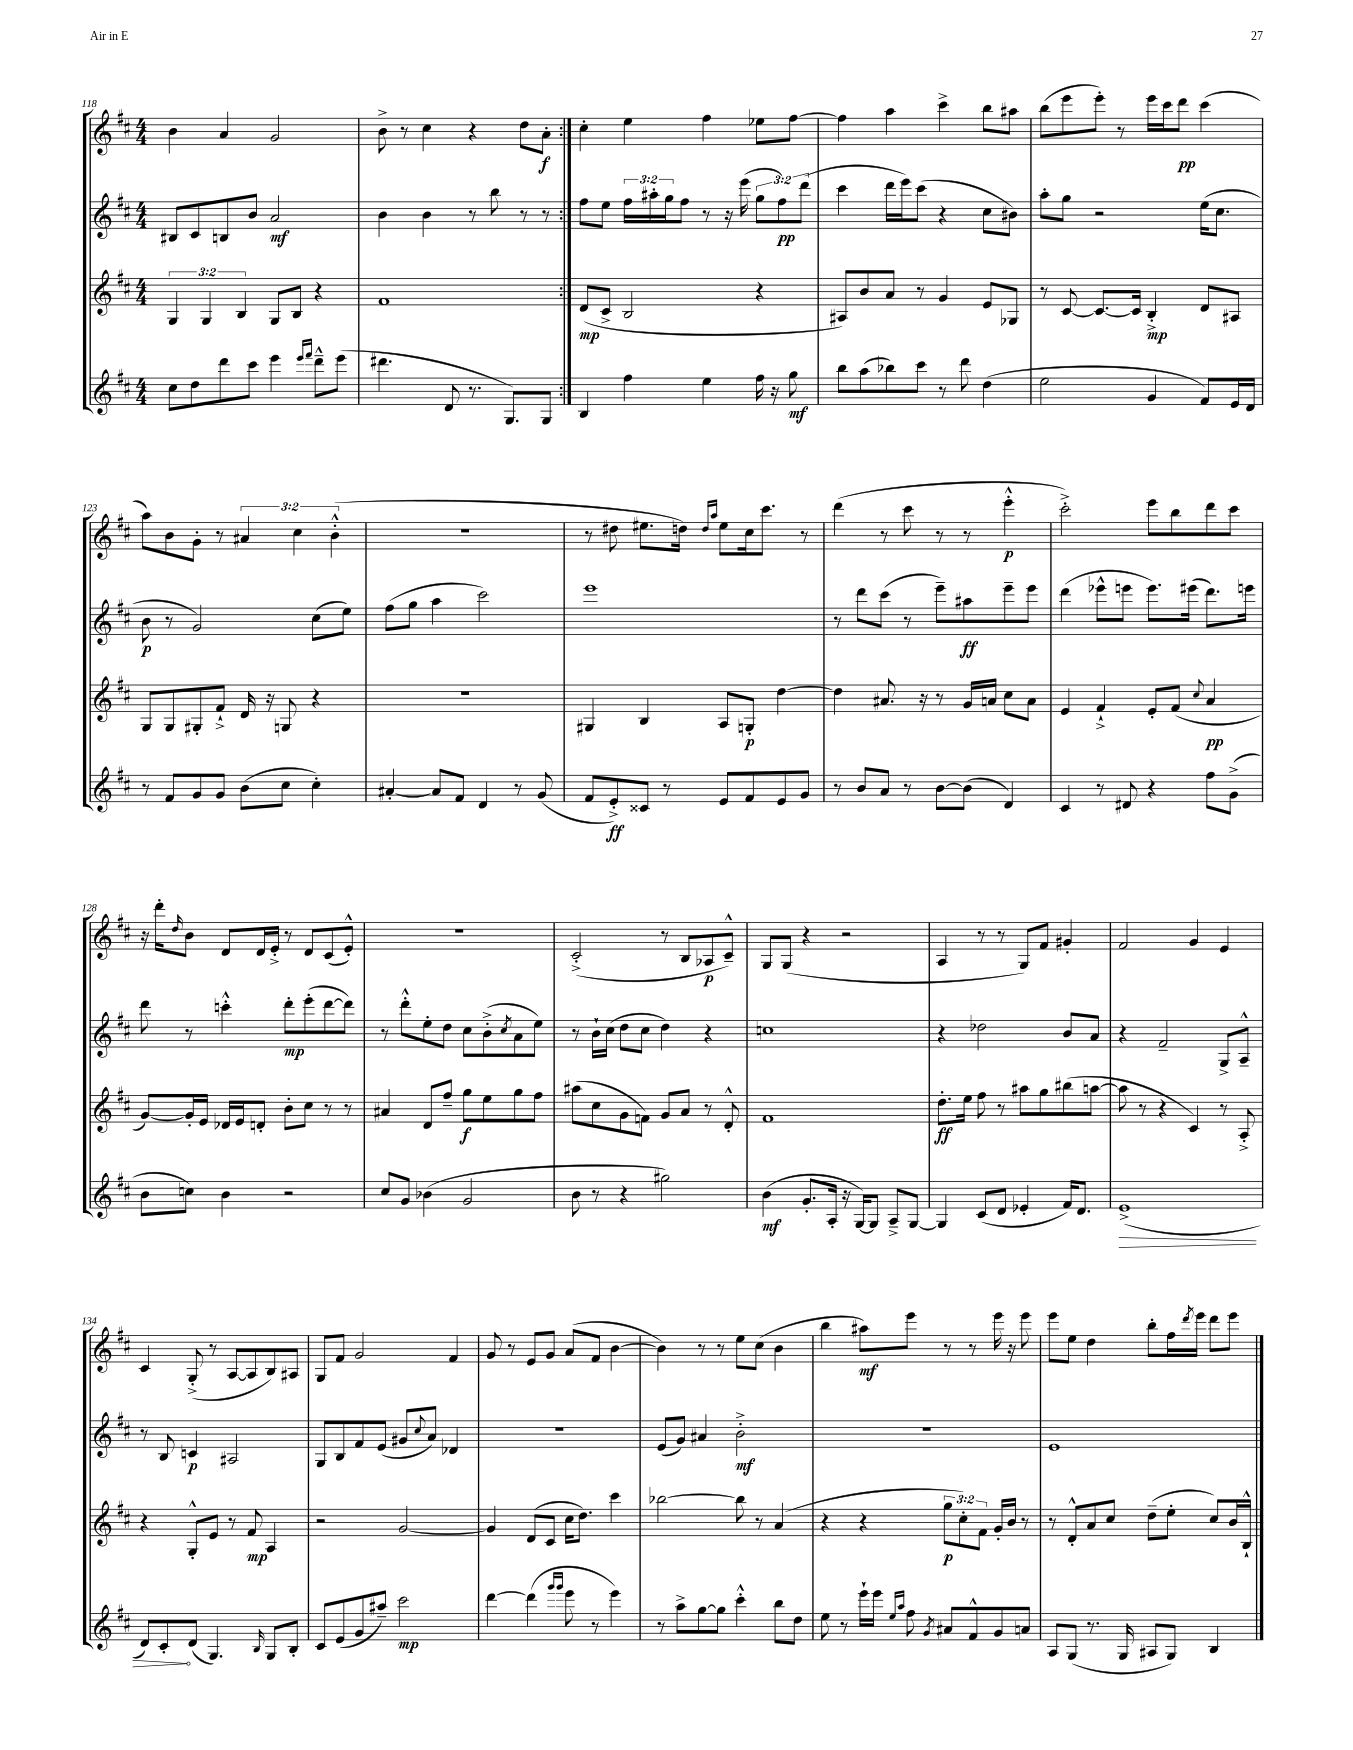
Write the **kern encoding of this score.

**kern	**kern	**kern	**kern
*staff4	*staff3	*staff2	*staff1
*clefG2	*clefG2	*clefG2	*clefG2
*k[f#c#]	*k[f#c#]	*k[f#c#]	*k[f#c#]
*M4/4	*M4/4	*M4/4	*M4/4
8cc#	6G	8B#	4b
8dd	.	8c#	.
.	6G	.	.
8ddd	.	8B	4a
.	6B	.	.
8ccc#	.	8b	.
4eee	8G	2a	2g
.	8B	.	.
16qqeee	.	.	.
16qqfff#	.	.	.
8ddd~^^	4r	.	.
(8eee	.	.	.
=	=	=	=
4.ddd#	1f#	4b	8b^
.	.	.	8r
.	.	4b	4cc#
8d	.	.	.
8.r	.	8r	4r
.	.	8bb	.
8.G)	.	.	.
.	.	8r	8dd
8G	.	8r	8a'
=:|!	=:|!	=:|!	=:|!
4B	(8d	8ff#	4cc#'
.	8c#^	8ee	.
4ff#	2B	24ff#	4ee
.	.	24aa#'	.
.	.	24gg	.
.	.	8ff#	.
4ee	.	8r	4ff#
.	.	16r	.
.	.	(16eee	.
16ff#	4r	12gg	8ee-
16r	.	.	.
.	.	12ff#)	.
8gg	.	.	[8ff#
.	.	(12ddd	.
=	=	=	=
8bb	8A#)	4ccc#	4ff#]
(8aa	8b	.	.
8bb-)	8a	16ddd	4aa
.	.	16eee)	.
8ccc#	8r	(8ccc#	.
8r	4g	4r	4ccc#^
8ddd	.	.	.
(4dd	8e	8cc#	8bb
.	8G-	8b#)	8aa#
=	=	=	=
2ee	8r	8aa'	(8bb
.	[8c#	8gg	8eee
.	8.c#_	2r	8eee')
.	.	.	8r
.	16c#]	.	.
4g	4B'^	.	16eee
.	.	.	16ccc#
.	.	.	8ddd
8f#)	8d	(16ee	(4ccc#
.	.	8.cc#	.
16e	8A#	.	.
16d	.	.	.
=	=	=	=
8r	8G	8b	8aa)
8f#	8G	8r	8b
8g	8G#'	2g)	8g'
8g	8f#`^	.	8r
(8b	16d	.	6a#
.	16r	.	.
8cc#	8G	.	.
.	.	.	6cc#
4cc#')	4r	(8cc#	.
.	.	.	(6b'^^
.	.	8ee)	.
=	=	=	=
[4a#'	1r	(8ff#	1r
.	.	8gg	.
8a#]	.	4aa	.
8f#	.	.	.
4d	.	2ccc#)	.
8r	.	.	.
(8g	.	.	.
=	=	=	=
8f#	4G#	1eee	8r
8e'^)	.	.	8dd#
8c##	4B	.	8.ee#
8r	.	.	.
.	.	.	16dd)
.	.	.	16qqdd
.	.	.	16qqaa
8e	8A	.	8ee#
8f#	8G'	.	16cc#
.	.	.	8.ccc#
8e	[4dd	.	.
8g	.	.	8r
=	=	=	=
8r	4dd]	8r	(4ddd
8b	.	8ddd	.
8a	8.a#	(8ccc#	8r
8r	.	8r	8ccc#
.	16r	.	.
[8b	8r	8eee~)	8r
(8b]	16g	8aa#	8r
.	16a	.	.
4d)	8cc#	8eee~	4eee'^^
.	8a	8eee	.
=	=	=	=
4c#	4e	(4ddd	2ccc#'^)
8r	4f#`^	8eee-^^	.
8d#	.	8eee	.
4r	8e'	8.eee)	8eee
.	(8f#	.	8bb
.	.	(16eee#	.
.	8qqcc#	.	.
8ff#	4a	8.ddd)	8ddd
(8g^	.	.	8ccc#
.	.	16eee	.
=	=	=	=
8b	[8g)	8ddd	16r
.	.	.	16ddd'
.	.	.	16qqdd
8cc)	16g']	8r	8b
.	16e	.	.
4b	16d-	4ccc'^^	8d
.	16e	.	.
.	8d'	.	16d
.	.	.	16e'^
2r	8b'	8ddd'	8r
.	8cc#	(8eee'	8d
.	8r	[8ddd	(8c#
.	8r	8ddd])	8e'^^)
=	=	=	=
8cc#	4a#	8r	1r
8g	.	8ddd'^^	.
(4b-	8d	8ee'	.
.	8ff#~	8dd	.
2g	8gg	8cc#	.
.	8ee	(8b'^	.
.	.	8qcc#	.
.	8gg	8a	.
.	8ff#	8ee)	.
=	=	=	=
8b	(8aa#	8r	(2c#'^
8r	8cc#	16b`	.
.	.	(16cc#	.
4r	8g	8dd	.
.	8f)	8cc#	.
2gg#)	8g	4dd)	8r
.	8a	.	8B
.	8r	4r	8A-
.	8d'^^	.	8c#~^^)
=	=	=	=
(4b	1f#	1cc	8G
.	.	.	(8G
8.g'	.	.	4r
16A'	.	.	.
16r	.	.	2r
[16G)	.	.	.
8G]	.	.	.
8A~^	.	.	.
[8G	.	.	.
=	=	=	=
4G]	8.dd'	4r	4A
.	16ee	.	.
(8c#	8ff#	2dd-	8r
8d	8r	.	8r
4e-'	8aa#	.	8G)
.	8gg	.	8f#
16f#)	(8bb#	8b	4g#'
8.d	.	.	.
.	[8aa	8a	.
=	=	=	=
(1e^	8aa]	4r	2f#
.	8r	.	.
.	4r	2f#~	.
.	4c#)	.	4g
.	8r	8G^	4e
.	8A'^	8A~^^	.
=	=	=	=
8d)	4r	8r	4c#
8c#'	.	8B	.
(8d	8G'^^	4c	(8G'^
4.G)	8e	.	8r
.	8r	2A#	[8A
.	8f#	.	8A]
16qqB	.	.	.
8G	4A	.	8B)
8B'	.	.	8A#
=	=	=	=
8c#	2r	8G	8G
(8e	.	8B	8f#
8g	.	8f#	2g
8aa#~)	.	(8e	.
2ccc#	[2g	8g#	.
.	.	8qqcc#	.
.	.	8a)	.
.	.	4d-	4f#
=	=	=	=
[4ddd	4g]	1r	8g
.	.	.	8r
(4ddd]	(8d	.	8e
.	8c#	.	8g
16qqggg	.	.	.
16qqggg	.	.	.
8eee	16cc#	.	(8a
.	8.dd)	.	.
8r	.	.	8f#
4eee)	4ccc#	.	[4b
=	=	=	=
8r	[2bb-	(8e	4b])
8aa^	.	8g)	.
[8gg	.	4a#	8r
8gg]	.	.	8r
4ccc#'^^	8bb-]	2b'^	8ee
.	8r	.	(8cc#
8bb	(4a	.	4b
8dd	.	.	.
=	=	=	=
8ee	4r	1r	4bb
8r	.	.	.
16eee`	4r	.	8aa#)
16eee	.	.	.
16qqee	.	.	.
16qqaa	.	.	.
8ff#	.	.	8eee
8qg	.	.	.
8a#	12gg	.	8r
.	12cc#')	.	.
8f#^^	.	.	8r
.	12f#	.	.
8g	16g'	.	16eee
.	16b	.	16r
8a	8r	.	8eee
=	=	=	=
8A	8r	1e	8eee
(8G	8d'^^	.	8ee
8.r	8a	.	4dd
.	8cc#	.	.
16G	.	.	.
8A#	(8dd~	.	8bb'
8G)	8ee'	.	16ff#
.	.	.	8qddd
.	.	.	16eee
4B	8cc#)	.	8ddd
.	16b	.	8eee
.	16B`^^	.	.
==	==	==	==
*-	*-	*-	*-
